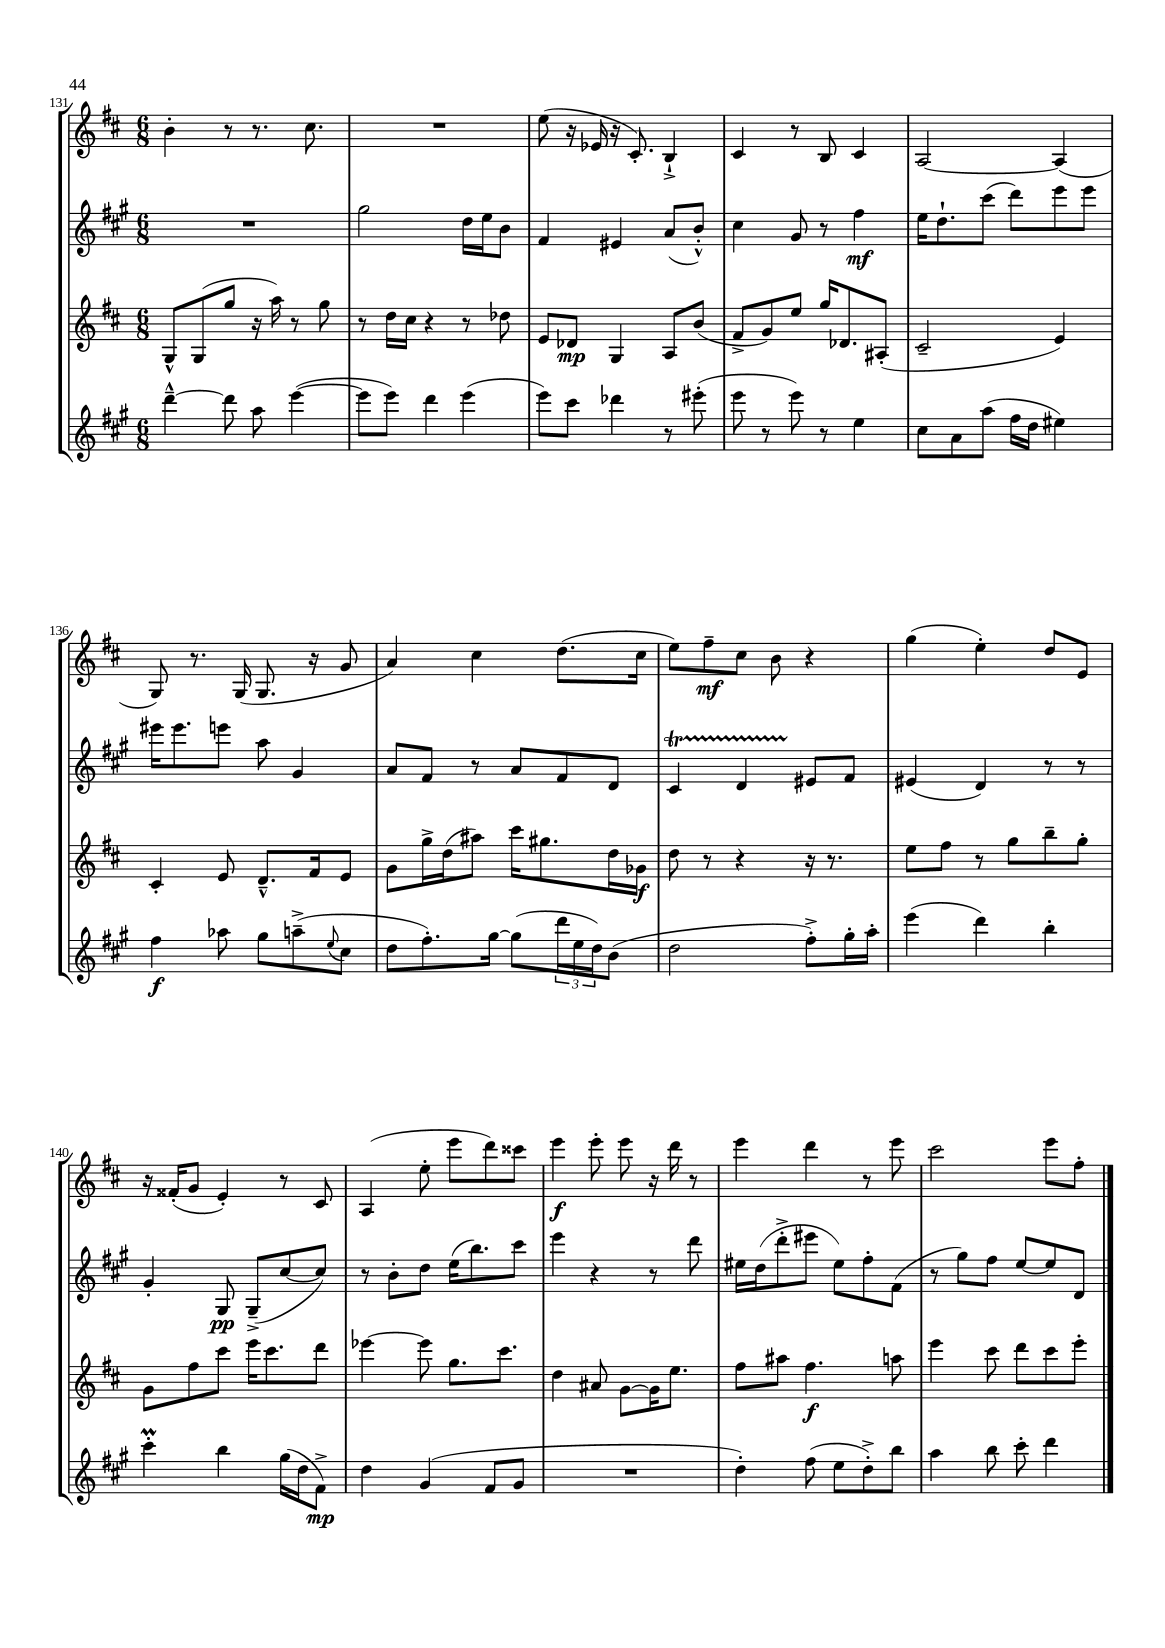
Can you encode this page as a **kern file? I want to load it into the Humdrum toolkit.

**kern	**kern	**kern	**kern
*staff4	*staff3	*staff2	*staff1
*clefG2	*clefG2	*clefG2	*clefG2
*k[f#c#g#]	*k[f#c#]	*k[f#c#g#]	*k[f#c#]
*M6/8	*M6/8	*M6/8	*M6/8
[4ddd~^^\	8G^^/L	2.r	4b'\
.	(8G/	.	.
8ddd\]	8gg/J	.	8r
8aa\	16r	.	8.r
.	16aa\)	.	.
([4eee\	8r	.	.
.	.	.	8.cc#\
.	8gg\	.	.
=	=	=	=
8eee\]L	8r	2gg#\	2.r
8eee\J)	16dd\LL	.	.
.	16cc#\JJ	.	.
4ddd\	4r	.	.
(4eee\	8r	16dd\LL	.
.	.	16ee\J	.
.	8dd-\	8b\J	.
=	=	=	=
8eee\L)	8e/L	4f#/	(8ee\
8ccc#\J	8d-/J	.	16r
.	.	.	16e-/
4ddd-\	4G/	4e#/	16r
.	.	.	8.c#'/)
8r	8A/L	(8a/L	4B`^/
(8eee#'\	(8b/J	8b'^^/J)	.
=	=	=	=
8eee\	8f#^/L	4cc#\	4c#/
8r	8g/)	.	.
8eee\)	8ee/J	8g#/	8r
8r	16gg/LK	8r	8B/
.	8.d-/	.	.
4ee\	.	4ff#\	4c#/
.	(8A#'/J	.	.
=	=	=	=
8cc#\L	2c#~/	16ee\LK	[2A/
.	.	8.dd`\	.
8a\	.	.	.
(8aa\J	.	(8ccc#\J	.
16ff#\LL	.	8ddd\L)	.
16dd\JJ	.	.	.
4ee#\)	4e/)	8eee\	(4A/]
.	.	8eee\J	.
=	=	=	=
4ff#\	4c#'/	16eee#\LK	8G/)
.	.	8.eee#\	.
.	.	.	8.r
8aa-\	8e/	8eee\J	.
.	.	.	(16G/
8gg#\L	8.d~^^/L	8aa\	8.G/
(8aa~^\	.	4g#/	.
.	16f#/k	.	16r
8qqee/	.	.	.
8cc#\J	8e/J	.	8g/
=	=	=	=
8dd\L	8g\L	8a/L	4a/)
8.ff#'\)	16gg^\L	8f#/J	.
.	(16dd\J	.	.
.	8aa#\J)	8r	4cc#\
[16gg#\Jk	.	.	.
(8gg#\]L	16ccc#\LK	8a/L	.
.	8.gg#\	.	.
24ddd\L	.	8f#/	(8.dd\L
24ee\	.	.	.
24dd\J)	.	.	.
(8b\J	16dd\L	8d/J	.
.	16g-\JJ	.	16cc#\Jk
=	=	=	=
2dd\	8dd\	4c#/	8ee\L)
.	8r	.	8ff#~\
.	4r	4d/	8cc#\J
.	.	.	8b\
8ff#'^\L)	16r	8e#/L	4r
.	8.r	.	.
16gg#'\L	.	8f#/J	.
16aa'\JJ	.	.	.
=	=	=	=
(4eee\	8ee\L	(4e#/	(4gg\
.	8ff#\J	.	.
4ddd\)	8r	4d/)	4ee'\)
.	8gg\L	.	.
4bb'\	8bb~\	8r	8dd/L
.	8gg'\J	8r	8e/J
=	=	=	=
4ccc#'\	8g\L	4g#'/	16r
.	.	.	(16f##'/LK
.	8ff#\	.	8g/J
4bb\	8ccc#\J	8G#/	4e'/)
.	16eee\LK	(8G#~^/L	.
.	8.ccc#\	.	.
(16gg#\LL	.	[8cc#/	8r
16dd\J	.	.	.
8f#^\J)	8ddd\J	8cc#/]J)	8c#/
=	=	=	=
4dd\	[4eee-\	8r	(4A/
.	.	8b'\L	.
(4g#/	8eee-\]	8dd\J	8ee'\
.	8.gg\L	(16ee\LK	8eee\L
.	.	8.bb\)	.
8f#/L	.	.	8ddd\)
.	8.ccc#\J	.	.
8g#/J	.	8ccc#\J	8ccc##\J
=	=	=	=
2.r	4dd\	4eee\	4eee\
.	8a#/	4r	8eee'\
.	[8g\L	.	8eee\
.	16g\]K	8r	16r
.	8.ee\J	.	16ddd\
.	.	8ddd\	8r
=	=	=	=
4dd'\)	8ff#\L	16ee#\LL	4eee\
.	.	(16dd\J	.
.	8aa#\J	8ddd'^\	.
(8ff#\	4.ff#\	8eee#\J	4ddd\
8ee\L	.	8ee#\L)	.
8dd'^\)	.	8ff#'\	8r
8bb\J	8aa\	(8f#\J	8eee\
=	=	=	=
4aa\	4eee\	8r	2ccc#\
.	.	8gg#\L)	.
8bb\	8ccc#\	8ff#\J	.
8ccc#'\	8ddd\L	[8ee/L	.
4ddd\	8ccc#\	8ee/]	8eee\L
.	8eee'\J	8d/J	8ff#'\J
==	==	==	==
*-	*-	*-	*-
